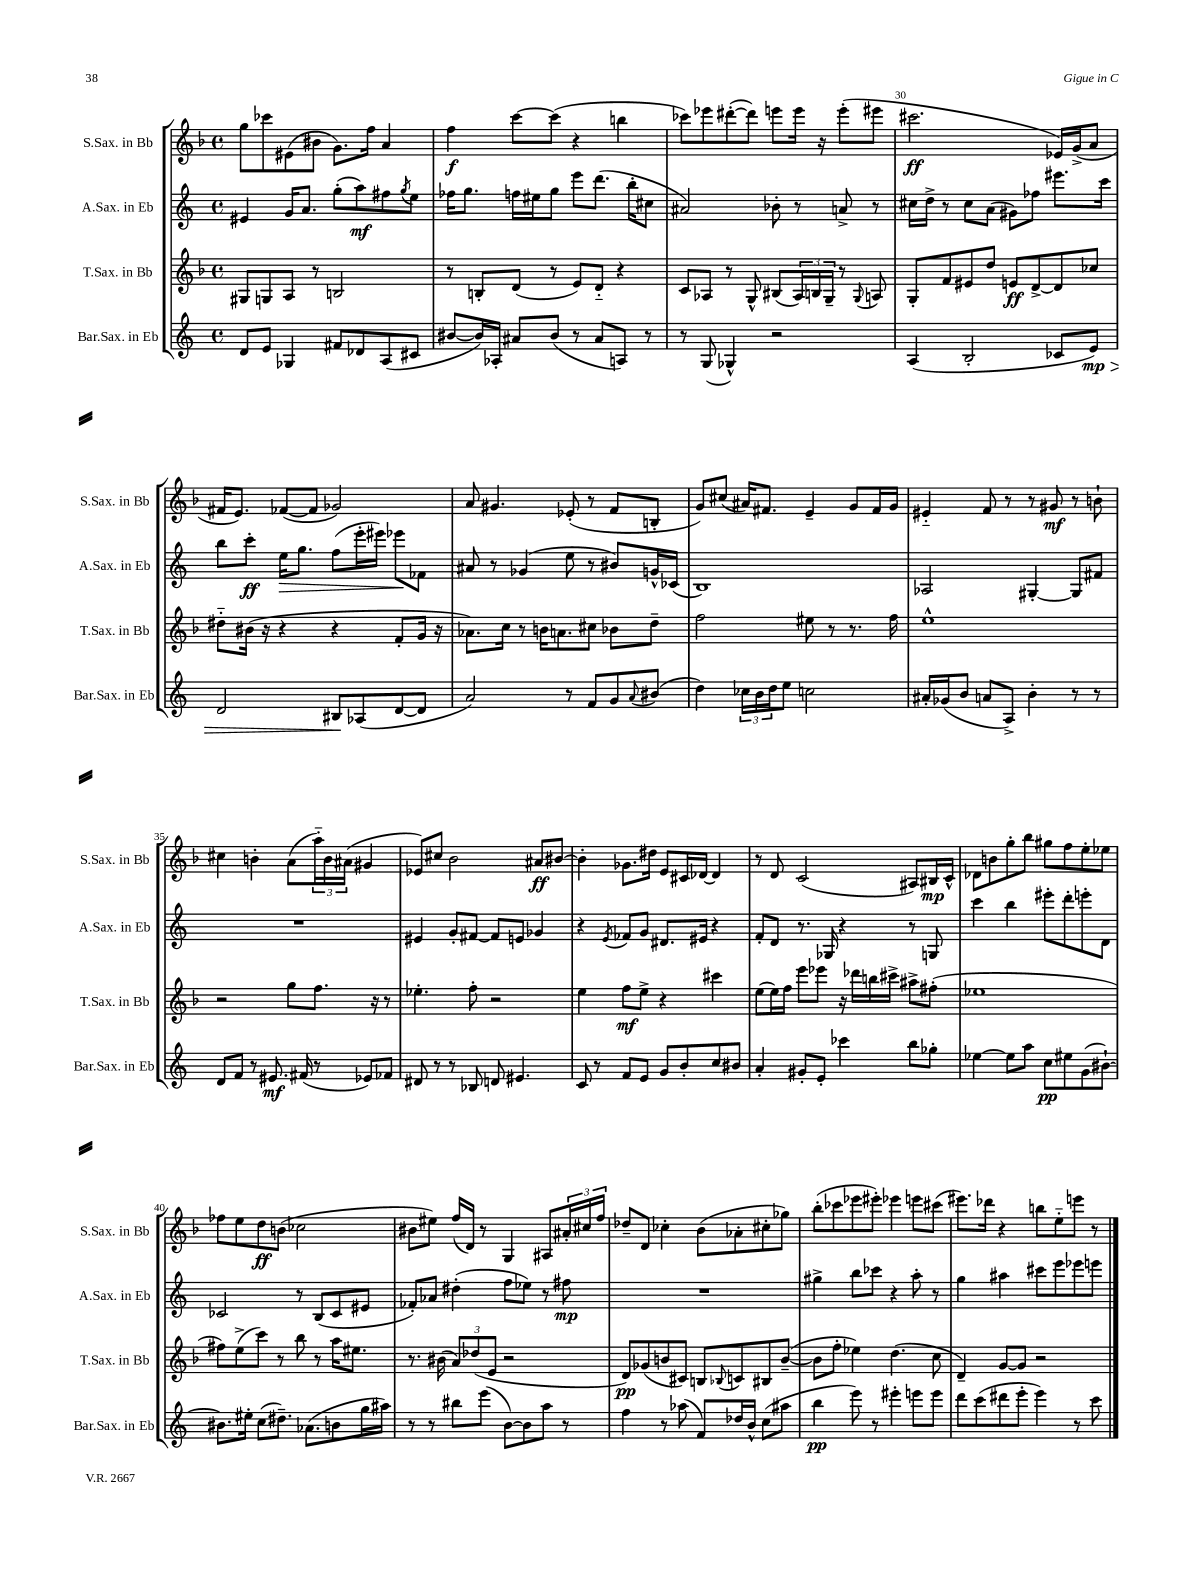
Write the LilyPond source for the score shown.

<<
\new StaffGroup <<
\new Staff = "s0" \with { instrumentName = "S.Sax. in Bb" shortInstrumentName = "S.Sax. in Bb" } {
    \clef treble \key f \major \defaultTimeSignature \time 4/4
    g''8 ces'''8 eis'8( bis'8 g'8.) f''16 a'4 |
    f''4\f c'''8~ c'''8( r4 b''4 |
    ces'''8) ees'''8 dis'''8~-.( dis'''8) e'''8 e'''16 r16 e'''8-.( eis'''8 |
    cis'''2.\ff ees'16) g'16->( a'8 |
    fis'16 e'8.) fes'8~( fes'8 ges'2) |
    a'8 gis'4. ees'8-.( r8 f'8 b8-. |
    g'8) cis''8( ais'16) fis'8. e'4-- g'8 fis'16 g'16 |
    eis'4-_ f'8 r8 r8 gis'8\mf r8 b'8-! |
    cis''4 b'4-. a'8( \tuplet 3/2 { a''16-_) b'16 ais'16( } gis'4 |
    ees'8) cis''8 bes'2 ais'8\ff bis'8~ |
    bis'4-. ges'8. dis''16 e'8 cis'16 des'16~ des'4 |
    r8 d'8 c'2( ais8) bis16\mp c'16-^ |
    des'8 b'8 g''8-. bes''8 gis''8 f''8 e''8-. ees''8 |
    fes''8 e''8 d''8\ff b'8( ces''2 |
    bis'8 eis''8) f''16( d'16) r8 g4 ais8 \tuplet 3/2 { ais'16-. cis''16 f''16 } |
    des''8-- d'8 ces''4-. bes'8( aes'8-. cis''8-. ges''8) |
    bes''8-.( ces'''8 ees'''8 eis'''8-.) ees'''4 e'''8 cis'''8( |
    eis'''8.) des'''16 r4 b''8 e''8-_ e'''8 r8 \bar "|." |
}
\new Staff = "s1" \with { instrumentName = "A.Sax. in Eb" shortInstrumentName = "A.Sax. in Eb" } {
    \clef treble \key c \major \defaultTimeSignature \time 4/4
    eis'4 g'16 a'8. g''8-.( a''8\mf) fis''8 \acciaccatura { g''8 } e''8 |
    fes''16 g''8. f''16 eis''16 g''8 e'''8 d'''8.( b''16-. cis''8 |
    ais'2) bes'8-. r8 a'8-> r8 |
    cis''16 d''16-> r8 cis''8 a'8( gis'8) fes''8 eis'''8. c'''16 |
    b''8 c'''8-.\ff e''16\> g''8. f''8( e'''16-. eis'''16) ees'''8\! fes'8 |
    ais'8 r8 ges'4( e''8 r8 bis'8) g'16-^ ces'16( |
    b1) |
    aes2 gis4~-. gis8 fis'8 |
    R1 |
    eis'4 g'8-. fis'8~ fis'8 e'8 ges'4 |
    r4 \acciaccatura { e'8 } fes'8 g'8 dis'8. eis'16 r4 |
    f'8-. d'8 r8. ges16 r4 r8 g8 |
    c'''4 b''4 eis'''8-. d'''8-. e'''8-. d'8 |
    ces'2 r8 b8( ces'8 eis'8 |
    fes'8-.) aes'8 dis''4-.( f''8 ees''8) r8 fis''8\mp |
    R1 |
    gis''4-> b''8 ces'''8 r4 a''8-. r8 |
    g''4 ais''4 cis'''8 e'''8 ees'''8 e'''8 \bar "|." |
}
\new Staff = "s2" \with { instrumentName = "T.Sax. in Bb" shortInstrumentName = "T.Sax. in Bb" } {
    \clef treble \key f \major \defaultTimeSignature \time 4/4
    gis8 g8 a8 r8 b2 |
    r8 b8-. d'8( r8 e'8) d'8-_ r4 |
    c'8 aes8 r8 g8-^ bis8( \tuplet 3/2 { aes16) b16 g16-- } r8 \appoggiatura { g8 } a8 |
    g8-. f'8 eis'8 d''8 e'8\ff d'8~-> d'8 ces''8 |
    dis''8-_ bis'16( r16 r4 r4 f'8-. g'16 r16 |
    aes'8.) c''16 r8 b'16 a'8. cis''8 bes'8 d''8-- |
    f''2 eis''8 r8 r8. f''16 |
    e''1-^ |
    r2 g''8 f''8. r16 r8 |
    ees''4.-. f''8-. r2 |
    e''4 f''8\mf e''8-> r4 cis'''4 |
    e''8( e''16) f''16 e'''8 ees'''8 r16 des'''16 b''16 cis'''16-> ais''8-> fis''8-.( |
    ees''1 |
    fis''8) e''8->( c'''8) r8 bes''8 r8 a''16 eis''8. |
    r8. bis'16( \tuplet 3/2 { a'8) des''8( e'8 } r2 |
    d'8\pp) ges'8( b'8 cis'8) b8 \appoggiatura { bes8 } c'8 bis8 b'8~--( |
    b'8 f''8-. ees''4) d''4.( c''8 |
    d'4--) g'8~ g'8 r2 \bar "|." |
}
\new Staff = "s3" \with { instrumentName = "Bar.Sax. in Eb" shortInstrumentName = "Bar.Sax. in Eb" } {
    \clef treble \key c \major \defaultTimeSignature \time 4/4
    d'8 e'8 ges4 fis'8 des'8 a8( cis'8 |
    bis'8~ bis'16) aes16-. ais'8 bis'8( r8 ais'8 a8) r8 |
    r8 g8( ges4-^) r2 |
    a4( b2-. ces'8 e'8\mp\>) |
    d'2 bis8\! aes8( d'8~ d'8 |
    a'2) r8 f'8 g'8 \appoggiatura { a'8 } bis'8( |
    d''4) \tuplet 3/2 { ces''16 b'16 d''16 } e''8 c''2 |
    ais'16-. ges'16( b'8 a'8 a8->) b'4-. r8 r8 |
    d'8 f'8 r8 eis'8.\mf fis'16( r8 ees'8) fes'8 |
    dis'8 r8 r8 bes8 d'8 eis'4. |
    c'8 r8 f'8 e'8 g'8 b'8-. c''8 bis'8 |
    a'4-. gis'8-. e'8-. ces'''4 b''8 ges''8-. |
    ees''4~ ees''8 a''8 c''8\pp eis''8 g'8( bis'8~-!) |
    bis'8. eis''16-. c''8( dis''8.--) aes'8.( b'8 g''16 ais''16) |
    r8 r8 bis''8 e'''8( b'8~) b'8 a''8 r8 |
    f''4 r8 aes''8( f'8) des''16 b'16-^ c''8( ais''8 |
    b''4\pp e'''8) r8 eis'''4-. e'''8 e'''8 |
    d'''8 c'''8( dis'''8 e'''8-. e'''4) r8 c'''8 \bar "|." |
}
>>
>>
\layout { \context { \Score currentBarNumber = #27 \override BarNumber.break-visibility = ##(#f #t #t) barNumberVisibility = #(every-nth-bar-number-visible 5) } }
